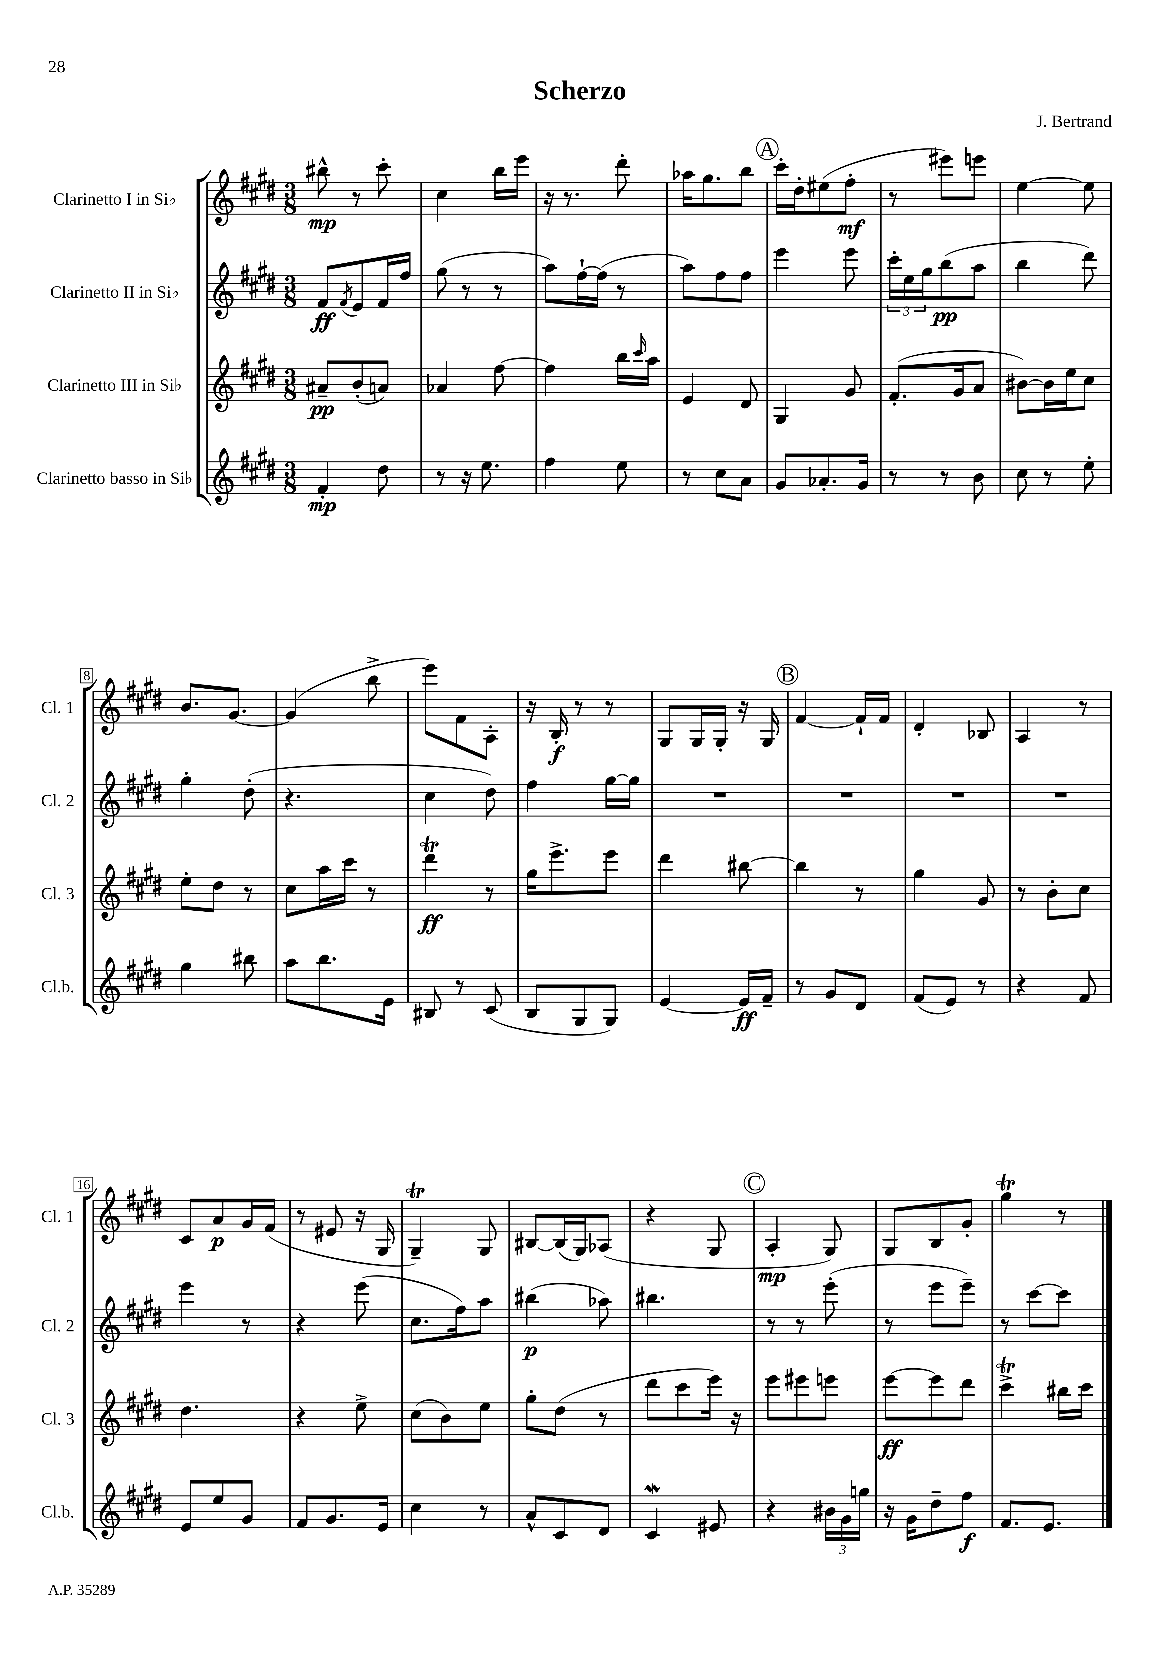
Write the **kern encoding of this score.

**kern	**kern	**kern	**kern
*staff4	*staff3	*staff2	*staff1
*clefG2	*clefG2	*clefG2	*clefG2
*k[f#c#g#d#]	*k[f#c#g#d#]	*k[f#c#g#d#]	*k[f#c#g#d#]
*M3/8	*M3/8	*M3/8	*M3/8
4f#'/	8a#~/L	8f#/L	8bb#^^\
.	.	8qf#/	.
.	(8b'/	8e/	8r
8dd#\	8a/J)	16f#/L	8ccc#'\
.	.	16ff#/JJ	.
=	=	=	=
8r	4a-/	(8gg#\	4cc#\
16r	.	8r	.
8.ee\	.	.	.
.	[8ff#\	8r	16bb\LL
.	.	.	16eee\JJ
=	=	=	=
4ff#\	4ff#\]	8aa\L)	16r
.	.	.	8.r
.	.	[16ff#`\L	.
.	.	(16ff#\]JJ	.
8ee\	16bb\LL	8r	8ddd#'\
.	16qqccc#/	.	.
.	16aa\JJ	.	.
=	=	=	=
8r	4e/	8aa\L)	16aa-\LK
.	.	.	8.gg#\
8cc#\L	.	8ff#\	.
8a\J	8d#/	8ff#\J	8bb\J
=	=	=	=
8g#/L	4G#/	4eee\	16ccc#'\LL
.	.	.	16dd#'\J
8.a-'/	.	.	(8ee#\
.	8g#/	8eee\	8ff#'\J
16g#/Jk	.	.	.
=	=	=	=
8r	(8.f#'/L	24ccc#'\LL	8r
.	.	24ee\	.
.	.	24gg#\J	.
8r	.	(8bb\	8eee#\L)
.	16g#/k	.	.
8b\	8a/J	8aa\J	8eee\J
=	=	=	=
8cc#\	[8b#\L)	4bb\	[4ee\
8r	16b#\]L	.	.
.	16ee\J	.	.
8ee'\	8cc#\J	8ddd#\)	8ee\]
=	=	=	=
4gg#\	8ee'\L	4gg#'\	8.b/L
.	8dd#\J	.	.
.	.	.	[8.g#/J
8bb#\	8r	(8dd#'\	.
=	=	=	=
8aa\L	8cc#\L	4.r	(4g#/]
8.bb\	16aa\L	.	.
.	16ccc#\JJ	.	.
.	8r	.	8bb^\
16e\Jk	.	.	.
=	=	=	=
8B#/	4ddd#\	4cc#\	8eee\L)
8r	.	.	8f#\
(8c#/	8r	8dd#\)	8A'\J
=	=	=	=
8B/L	16gg#\LK	4ff#\	16r
.	8.eee^\	.	16B'/
8G#/	.	.	8r
8G#/J)	8eee\J	[16gg#\LL	8r
.	.	16gg#\]JJ	.
=	=	=	=
[4e/	4ddd#\	4.r	8G#/L
.	.	.	16G#/L
.	.	.	16G#'/JJ
16e/]LL	[8bb#\	.	16r
16f#~/JJ	.	.	16G#/
=	=	=	=
8r	4bb#\]	4.r	[4f#/
8g#/L	.	.	.
8d#/J	8r	.	16f#`/]LL
.	.	.	16f#/JJ
=	=	=	=
(8f#/L	4gg#\	4.r	4d#'/
8e/J)	.	.	.
8r	8g#/	.	8B-/
=	=	=	=
4r	8r	4.r	4A/
.	8b'\L	.	.
8f#/	8cc#\J	.	8r
=	=	=	=
8e/L	4.dd#\	4eee\	8c#/L
8ee/	.	.	8a/
8g#/J	.	8r	16g#/L
.	.	.	(16f#/JJ
=	=	=	=
8f#/L	4r	4r	8r
8.g#/	.	.	8e#/
.	8ee^\	(8eee\	16r
16e/Jk	.	.	16G#/
=	=	=	=
4cc#\	(8cc#\L	8.cc#\L	4G#~/)
.	8b\)	.	.
.	.	16ff#\k)	.
8r	8ee\J	8aa\J	8G#/
=	=	=	=
8a^^/L	8gg#'\L	(4bb#\	[8B#/L
8c#/	(8dd#\J	.	(16B#/]L
.	.	.	16G#/J)
8d#/J	8r	8aa-\)	(8A-/J
=	=	=	=
4c#/	8ddd#\L	4.bb#\	4r
.	8ccc#\	.	.
8e#/	16eee\Jk)	.	8G#/
.	16r	.	.
=	=	=	=
4r	8eee\L	8r	4A'/
.	8eee#\	8r	.
24b#\LL	8eee\J	(8eee'\	8G#/)
24g#\	.	.	.
24gg\JJ	.	.	.
=	=	=	=
16r	[8eee\L	8r	8G#/L
16g#\LK	.	.	.
8dd#~\	8eee\]	8eee\L	8B/
8ff#\J	8ddd#\J	8eee~\J)	8g#'/J
=	=	=	=
8.f#/L	4ccc#^\	8r	4gg#\
.	.	[8ccc#\L	.
8.e/J	.	.	.
.	16bb#\LL	8ccc#\]J	8r
.	16ccc#\JJ	.	.
==	==	==	==
*-	*-	*-	*-
